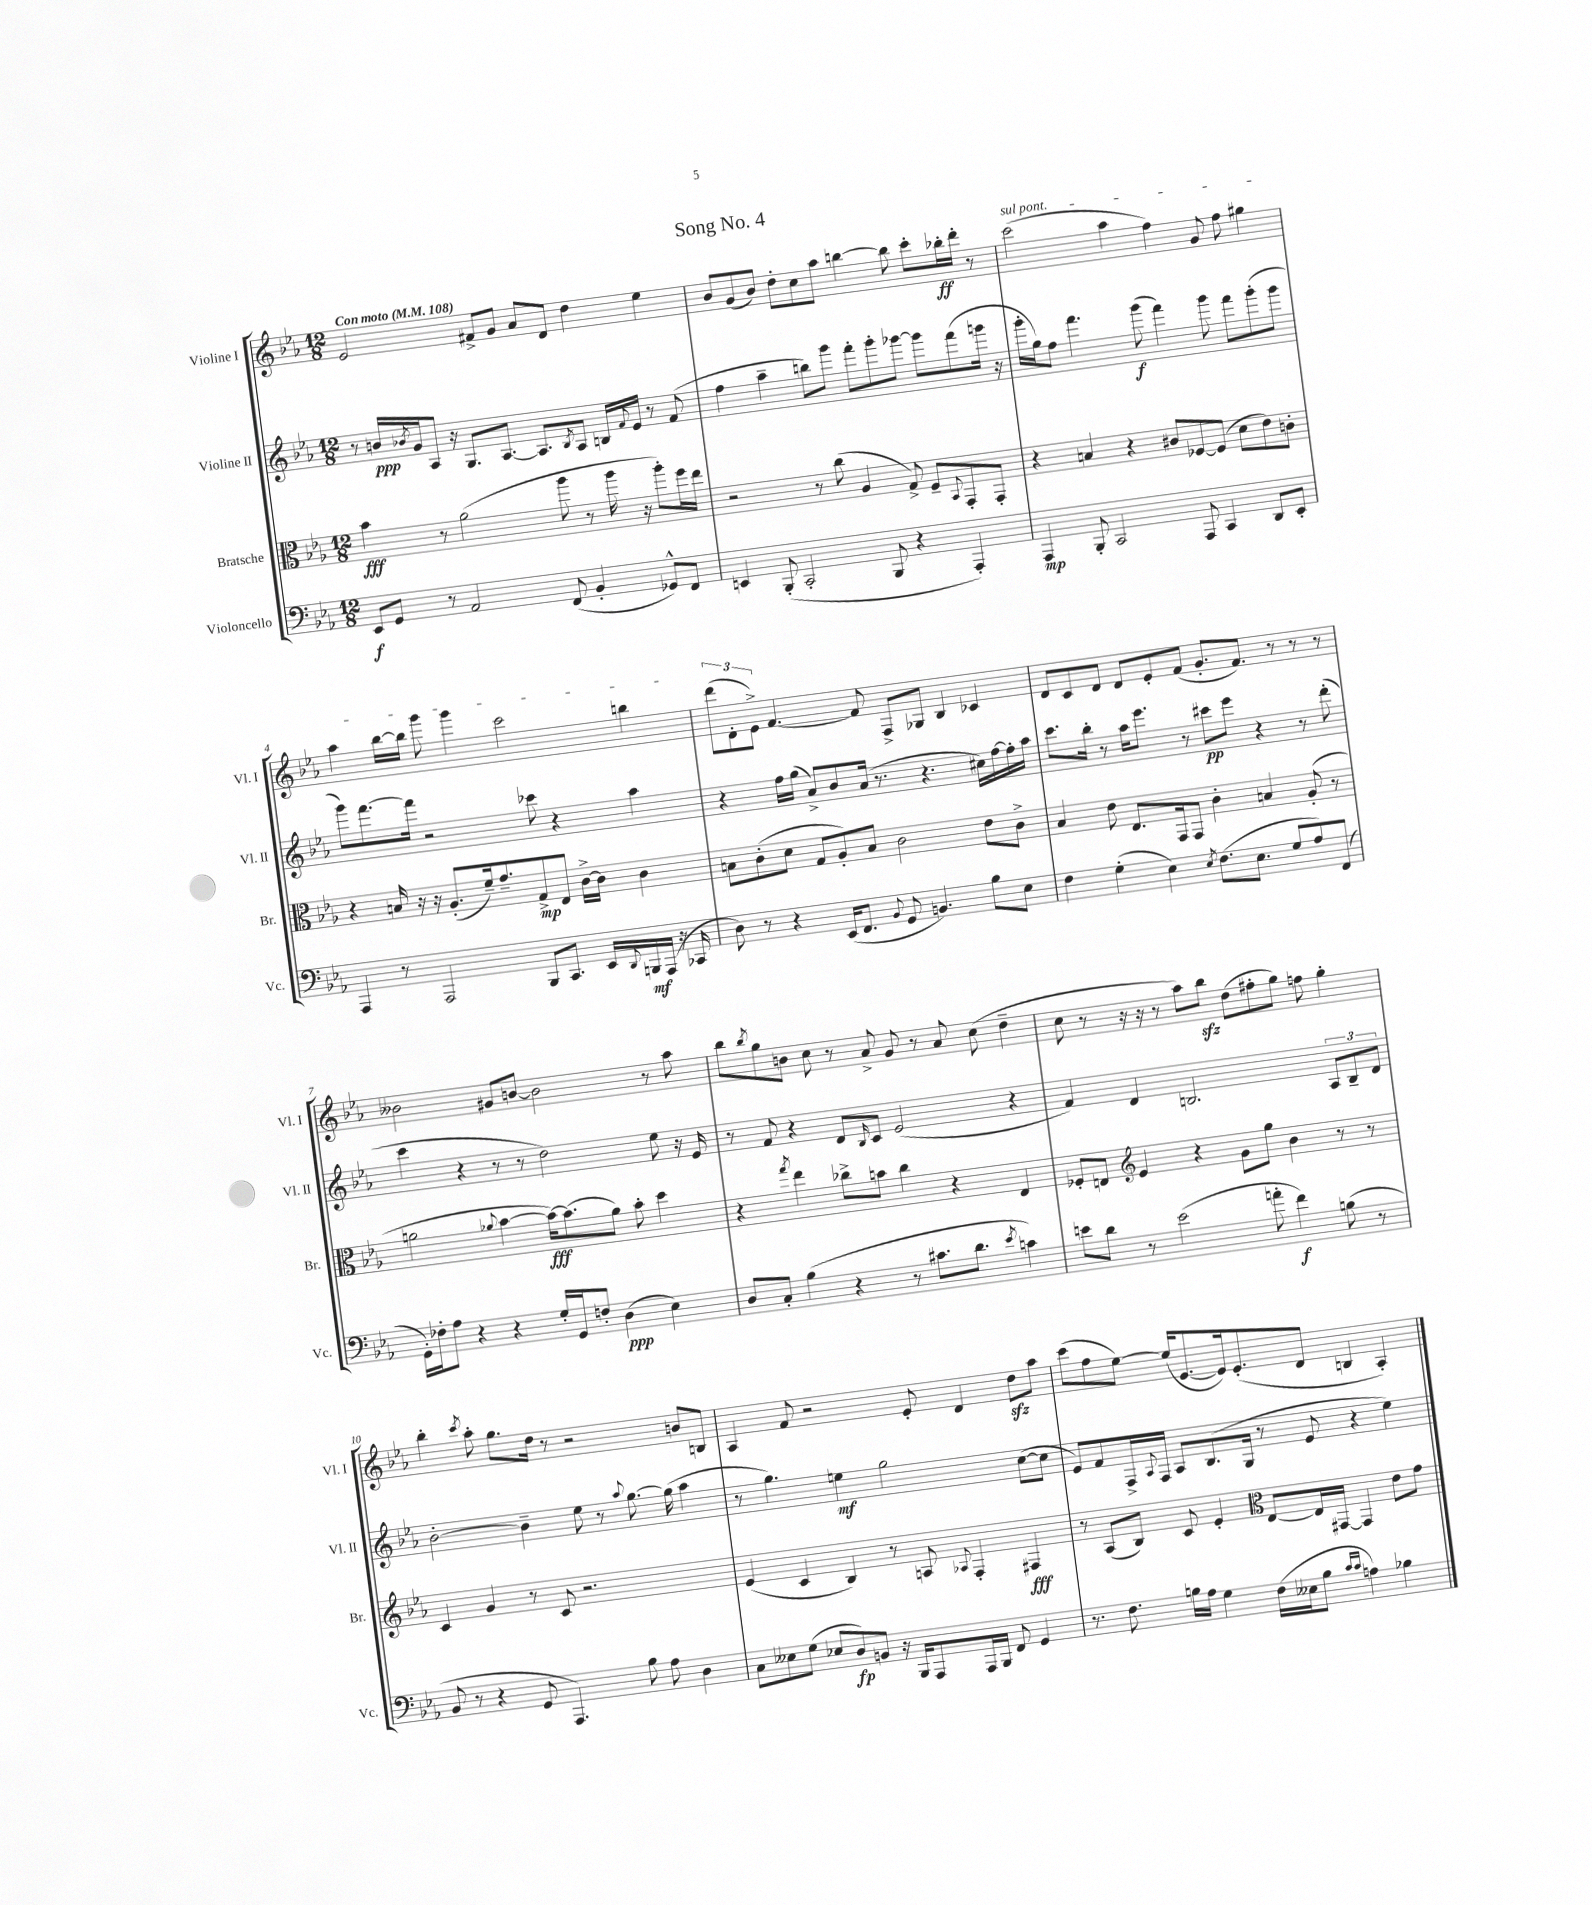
\header { title = "Song No. 4" }
<<
\new StaffGroup <<
\new Staff = "s0" \with { instrumentName = "Violine I" shortInstrumentName = "Vl. I" } {
    \clef treble \key ees \major \numericTimeSignature \time 12/8 \tempo "Con moto" 4 = 108
    ees'2 fis'8-> g'8 aes'8 d'8 d''4 ees''4 |
    bes'8 g'8( bes'8) d''8-. c''8 aes''8 b''4~ b''8 c'''8-. bes''16-.\ff d'''16-. r8 |
    \once \override TextSpanner.bound-details.left.text = \markup { \italic "sul pont." } c'''2\startTextSpan( aes''4 f''4) g'8 f''8 gis''4 |
    aes''4 bes''16~ bes''16 g'''8 g'''4 c'''2 b''4\stopTextSpan |
    \tuplet 3/2 { d'''8( d'8-. ees'8->) } f'4.~ f'8 f8-> ges8 bes4 ces'4 |
    d'8 c'8 d'8 d'8 ees'8-. f'8( g'8.-. f'8.) r8 r8 r8 |
    beses'2 gis'8 b'8~ b'2 r8 aes''8 |
    bes''8 \acciaccatura { bes''8 } g''8 b'8 c''8 r8 aes'8-> g'8 r8 aes'8 c''8( d''4-- |
    c''8 r8 r16 r16 r8 aes''8) bes''8\sfz d''8( fis''8-. g''8) f''8 g''4-. |
    bes''4-. \acciaccatura { c'''8 } aes''8-. g''8. d''16 r8 r2 b'8 b8 |
    aes4 f'8 r2 ees'8-. d'4 d''8\sfz aes''8 |
    c'''8( f''8 ees''8~) ees''16( ees'8.~ ees'16) ees'8.-.( d'8 b4 aes4-.) \bar "|." |
}
\new Staff = "s1" \with { instrumentName = "Violine II" shortInstrumentName = "Vl. II" } {
    \clef treble \key ees \major \numericTimeSignature \time 12/8
    r8 b'16\ppp \acciaccatura { bes'8 } g'16 aes8 r16 g8. aes8.~ aes8. \acciaccatura { bes8 } aes8 b16 \appoggiatura { f'8 } ees'16 r8 f'8( |
    f''4 aes''4-- b''8) g'''8 f'''8-. g'''8-. ges'''8~ ges'''8 f'''8( g'''16 r16 |
    g'''16-. g''16) f''8 f'''4. g'''8\f( f'''4) g'''8 f'''8 g'''8-.( g'''8 |
    g'''8) f'''8.~ f'''16 r2 ces'''8 r4 aes''4 |
    r4 f''16 g''16( aes'8->) bes'8 aes'16( r8. r4. cis''16) f''16~ f''16-. aes''16 |
    c'''8. bes''16-. r8 aes''16 ees'''8. r8 cis'''8\pp ees'''8 r4 r8 d'''8-.( |
    c'''4 r4 r8 r8 d''2) ees''8 r16 ees'16 |
    r8 f'8 r4 d'8 \grace { bes16 } c'8 ees'2( r4 |
    f'4) d'4 b2. \tuplet 3/2 { aes8 b8-- d'8 } |
    bes'2~-. bes'4-- ees''8 r8 \appoggiatura { aes''8 } g''8.~ g''16( aes''4 |
    r8 g''4.) e''4\mf g''2 c''8~( c''8 |
    ees'8) f'8 f16-> \appoggiatura { aes8 } f16 aes8 bes8.( g16 r8 ees'8 r4 ees''4) \bar "|." |
}
\new Staff = "s2" \with { instrumentName = "Bratsche" shortInstrumentName = "Br." } {
    \clef alto \key ees \major \numericTimeSignature \time 12/8
    bes'4\fff r8 aes'2( aes''8 r8 aes''16 r16 aes''8-.) f''16 ees''16 |
    r2 r8 c''8( aes4 g8->) f8-- \appoggiatura { bes,8 } g,8-. g,8-. |
    r4 b4 r4 cis'8 fes8~ fes8( d'8 ees'8) c'8-. |
    r4 b16 r16 r16 aes8.-.( f'16--) g'8.-- g8->\mp ees8 c'16~-> c'16 c'4 |
    b8 c'8-.( d'8 g8 aes8-.) b8 c'2 ees'8 c'8-> |
    bes4 ees'8 ees8. g,16 g,8 c'4-. b4 aes8-.( r8 |
    a'2 \appoggiatura { aes'8 } bes'4~ bes'16~\fff) bes'8.( aes'8) bes'8-. d''4 |
    r4 \acciaccatura { g''8 } ees''4 ces''8-> b'8 ces''4 r4 ees4 |
    fes8-. e8 \clef treble ees'4 r4 g'8 g''8 bes'4 r8 r8 |
    c'4 g'4 r8 c'8 r2. |
    ees'4( c'4 bes4) r8 a8 \appoggiatura { aes8 } f4-. fis4\fff |
    r8 aes8( bes8) c'8 ees'4-. \clef alto ees8~ ees16 gis,16~ gis,4 ees'8 g'8 \bar "|." |
}
\new Staff = "s3" \with { instrumentName = "Violoncello" shortInstrumentName = "Vc." } {
    \clef bass \key ees \major \numericTimeSignature \time 12/8
    ees,8\f g,8 r8 aes,2 f,8( bes,4-. ges,8-^) f,8 |
    e,4 bes,,8-.( c,2-. bes,,8 r4 aes,,4-.) |
    aes,,4\mp bes,,8-. c,2 aes,,8 c,4 d,8 ees,8-. |
    aes,,4 r8 aes,,2 bes,,8 c,8. ees,16 \appoggiatura { d,8 } b,,16\mf aes,,16( r16 ces,16 |
    d8) r8 r4 ees,16( f,8. \appoggiatura { bes,8 } g,8 b,4.) bes8 ees8 |
    f4 g4-.( ees4) \acciaccatura { ees8 } f8.( ees8. g8 aes8) f,8( |
    g,16-.) fes16-. aes8 r4 r4 g16-. g,16 f8-. d4\ppp( ees4) |
    d8 c8-. bes4( r4 r8 cis'8. d'8. \acciaccatura { ees'8 } c'4) |
    e'8 d'8 r8 e'2( a'8-. f'4\f) b8( r8 |
    bes,8 r8 r4 g,8 aes,,4.) bes8 aes8 d4 |
    c8 eeses8 g8( ees8 d8\fp) b,8 r16 bes,,16 aes,,8 aes,,16 bes,,16 f,8 g,4 |
    r8. f8. b16 aes16 g4 f16( eeses16 b8 \grace { c'16 c'16 } a4) bes4 \bar "|." |
}
>>
>>
